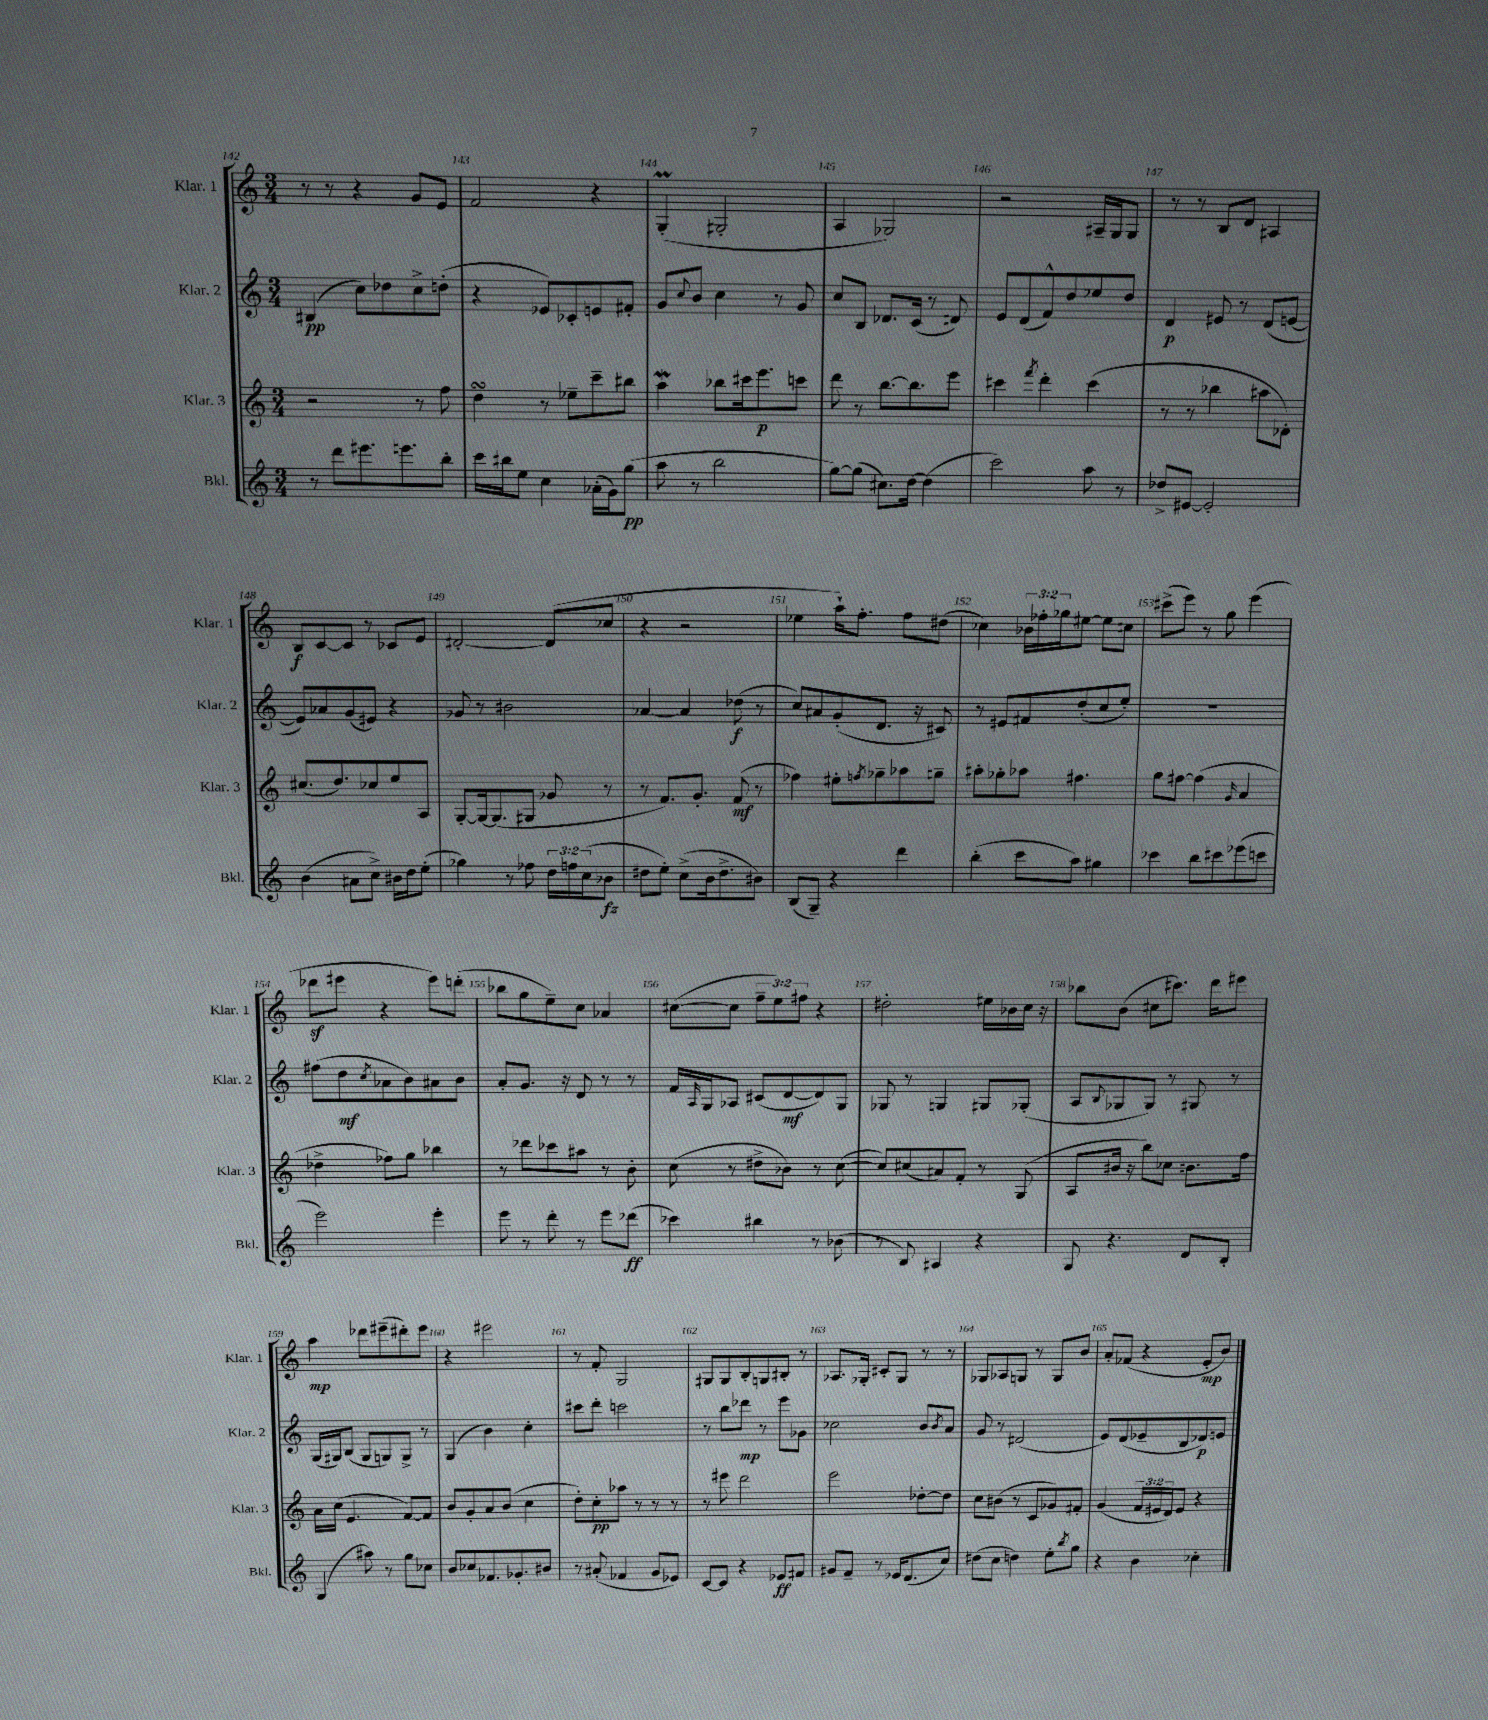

**kern	**kern	**kern	**kern
*staff4	*staff3	*staff2	*staff1
*clefG2	*clefG2	*clefG2	*clefG2
*k[]	*k[]	*k[]	*k[]
*M3/4	*M3/4	*M3/4	*M3/4
8r	2r	(4B#/	8r
8ddd\L	.	.	8r
8.eee#\	.	8cc\L)	4r
.	.	8dd-\	.
8.eee\	.	.	.
.	8r	8cc^\	8g/L
8bb'\J	8ff\	(8dd'\J	8e/J
=	=	=	=
16ccc\LL	4dd\	4r	2f/
16bb#\J	.	.	.
8ee\J	.	.	.
4cc\	8r	8e-/L)	.
.	8ee-~\L	8c-'/	.
(16a-'\LL	8ccc~\	8e/	4r
16g\J)	.	.	.
(8gg\J	8bb#\J	8f#'/J	.
=	=	=	=
8aa\	4aa\	8g/L	(4G'/
.	.	8qqcc/	.
8r	.	8b/J	.
2bb\	8bb-\L	4cc\	2G#'/
.	16ccc#\k	.	.
.	8.eee\	.	.
.	.	8r	.
.	8ccc\J	8g/	.
=	=	=	=
[8gg\L)	8ddd\	8cc/L	4A/
(8gg\]J	8r	8B/J	.
8.cc#\L)	[8.bb\L	8.d-/L	2G-/)
[16dd\Jk	8.bb\]	(16c/Jk	.
(4dd\]	.	8r	.
.	8eee\J	8d/)	.
=	=	=	=
2ccc\)	4ccc#\	8e/L	2r
.	.	(8d/	.
.	8qfff/	.	.
.	4ddd'\	8f^^/)	.
.	.	8dd/	.
8aa\	(4ccc#\	8ee-/	16A#~/LL
.	.	.	16G/J
8r	.	8dd/J	8G/J
=	=	=	=
8dd-^/L	8r	4d/	8r
[8e#/J	8r	.	8r
2e#'/]	4bb-\	8e#/	8B/L
.	.	8r	8d/J
.	8aa#\L	(8d/L	4A#/
.	8d-'\J)	[8e/J	.
=	=	=	=
(4b\	(8.cc#/L	8e/]L)	8B/L
.	.	8a-/	[8c/
.	8.dd/)	.	.
8a#\L	.	(8g/	8c/]J
8cc^\J)	8cc-/	8e#/J)	8r
16b#\LL	8ee/	4r	8c-/L
16dd\J	.	.	.
(8ee'\J	8A/J	.	8e/J
=	=	=	=
4gg-\)	[8G'/L	8g-/	[2d#'/
.	16G/_k	8r	.
.	(8.G/]	.	.
8r	.	2b#\	.
8ff-\	8G#/J	.	.
24dd\LL	8g-/	.	(8d#/]L
24ff\	.	.	.
(24cc\J	.	.	.
8b-\J	8r	.	8cc-/J
=	=	=	=
8dd#\L	8r	[4a-/	4r
8ee'\J)	8.f/L)	.	.
(8cc^\L	.	4a-/]	2r
.	8.g'/J	.	.
16b\k	.	.	.
8.dd#^\	.	.	.
.	(8f/	(8dd-\	.
8b#\J)	8r	8r	.
=	=	=	=
(8B/L	4ff-\)	8cc/L)	4ee-\
8G~/J)	.	8a#/	.
4r	8ee#'\L	(8g'/	16aa`\LK)
.	.	.	8.ff'\J
.	8qff/	.	.
.	8gg-~\	8.d/J	.
4ddd\	8aa-\	.	8ff\L
.	.	16r	.
.	8gg~\J	8c#/)	(8dd#\J
=	=	=	=
(4bb'\	8aa#'\L	8r	4cc-\)
.	8gg-'\	8e#/L	.
8ccc\L	8aa-\J	8f#/	24b-\LL
.	.	.	24ff-'\
.	.	.	24gg-\J
8aa\J)	4.ff#\	(8dd'/	[8ee#\J
4gg#\	.	8cc/	8ee#\]L
.	.	8ee'/J)	8cc\J
=	=	=	=
4ccc-\	8gg\L	2.r	(8ccc#^\L
.	[8ff#\J	.	8eee\J)
8bb\L	(4ff#\]	.	8r
8ccc#\	.	.	8gg\
.	16qqg/	.	.
(8eee-\	4a/	.	(4eee\
8ccc\J	.	.	.
=	=	=	=
2eee\)	4dd-^\	(8ff#\L	8ddd-\L
.	.	8dd\	8eee#\J
.	.	8qcc/	.
.	8ff-\L)	8a-\	4r
.	8gg\J	8b\)	.
4eee'\	4bb-\	8a#\	8eee#\L)
.	.	8b\J	(8ddd'\J
=	=	=	=
8eee\	8r	8a'/L	8bb-\L
8r	8ddd-\L	8.g/J	8gg\
8ddd'\	8ccc-\	.	8ee~\)
.	.	16r	.
8r	8aa#\J	8d/	8cc\J
8eee\L	8r	8r	4a-/
(8ddd-\J	8b'\	8r	.
=	=	=	=
4ccc-\)	(8cc\	16f/LL	([8cc#\L
.	.	16qqA/	.
.	.	16G/J	.
.	8r	8A-/J	8cc#\]J
4bb#\	8dd#^\L	(8c#/L	12ff~\L
.	.	.	12ee\)
.	8b-\J)	[8d/	.
.	.	.	12ff#\J
8r	8r	8d/])	4r
(8b-\	([8cc\	8G/J	.
=	=	=	=
8r	8cc/]L)	8G-/	2dd#'\
8B/)	(8cc#/	8r	.
4A#/	8a#/)	4G/	.
.	8f'/J	.	.
4r	8r	8G#/L	16ee#\LL
.	.	.	16b-\
.	(8G/	(8G-'/J	16cc\JJ
.	.	.	16r
=	=	=	=
8G/	8A/L	8A/L	8bb-\L
.	.	8qqB/	.
4.r	16b#/Jk	8G-/	(8b\J
.	16r	.	.
.	8bb\L)	8G-/J)	8cc#\L
.	8cc-\J	8r	8.ccc#\J)
8d/L	8.b\L	8G#/	.
.	.	.	16ddd\LK
8B'/J	.	8r	8eee#\J
.	16ff\Jk	.	.
=	=	=	=
(4G/	16a\LL	(16G/LL	4aa\
.	(16cc\JJ	16G#/J)	.
.	4.e/	(8B/J	.
8aa#\)	.	8G#/L	8ddd-\L
8r	.	8G/)	(8eee#~\
8gg\L	[8f/L)	8G^/J	8ddd#'\)
8cc-\J	8f/]J	8r	8eee#\J
=	=	=	=
8b/L	8b/L	(4G/	4r
8cc-/	8g'/	.	.
8.f-/	8a/	4b\)	2eee#\
.	(8b/J	.	.
8.g-'/	.	.	.
.	4cc\	4cc'\	.
8b#/J	.	.	.
=	=	=	=
8r	8dd'\L)	8ccc#\L	8r
(8a#'/	8cc'\	8ddd'\J	8f'/
4f-/	8aa-\J	2ccc\	2G/
.	8r	.	.
8g/L	8r	.	.
8e-/J)	8r	.	.
=	=	=	=
[8c/L	8r	8r	8G#/L
8c/]J	8eee#\	8bb\L	8G#/
4r	2ddd\	8ddd-\J	8B'/
.	.	8r	8G/
8e-/L	.	8eee\L	8B#'/J
8f#/J	.	8g-\J	8r
=	=	=	=
8g#/L	2eee\	2cc-\	8.A-/L
8f~/J	.	.	.
.	.	.	16G-'/Jk
8r	.	.	8c#'/L
16e-/LK	.	.	8G-/J
(8.d/	.	.	.
.	[8dd-'\L	8b/L	8r
.	.	8qb/	.
8cc/J)	8dd-\]J	8a/J	8r
=	=	=	=
(8dd#\L	8cc\L	8g/	8G-/L
8cc\J	(8b#\J	8r	8A-/
4dd\)	8r	(2d#/	8G/J
.	8c/L	.	8r
8ee'\L	8g-/)	.	8G/L
8qbb/	.	.	.
8gg\J	8f#'/J	.	8b/J
=	=	=	=
4r	(4g/	8e/L)	8a'/L
.	.	(8d/	(8f-/J
4b\	24f/LL	8e-~/	4r
.	24e#/	.	.
.	24d/J)	.	.
.	8e#/J	8B/	.
4cc-'\	4r	8d-/)	8e'/L
.	.	8e/J	8b/J)
==	==	==	==
*-	*-	*-	*-
